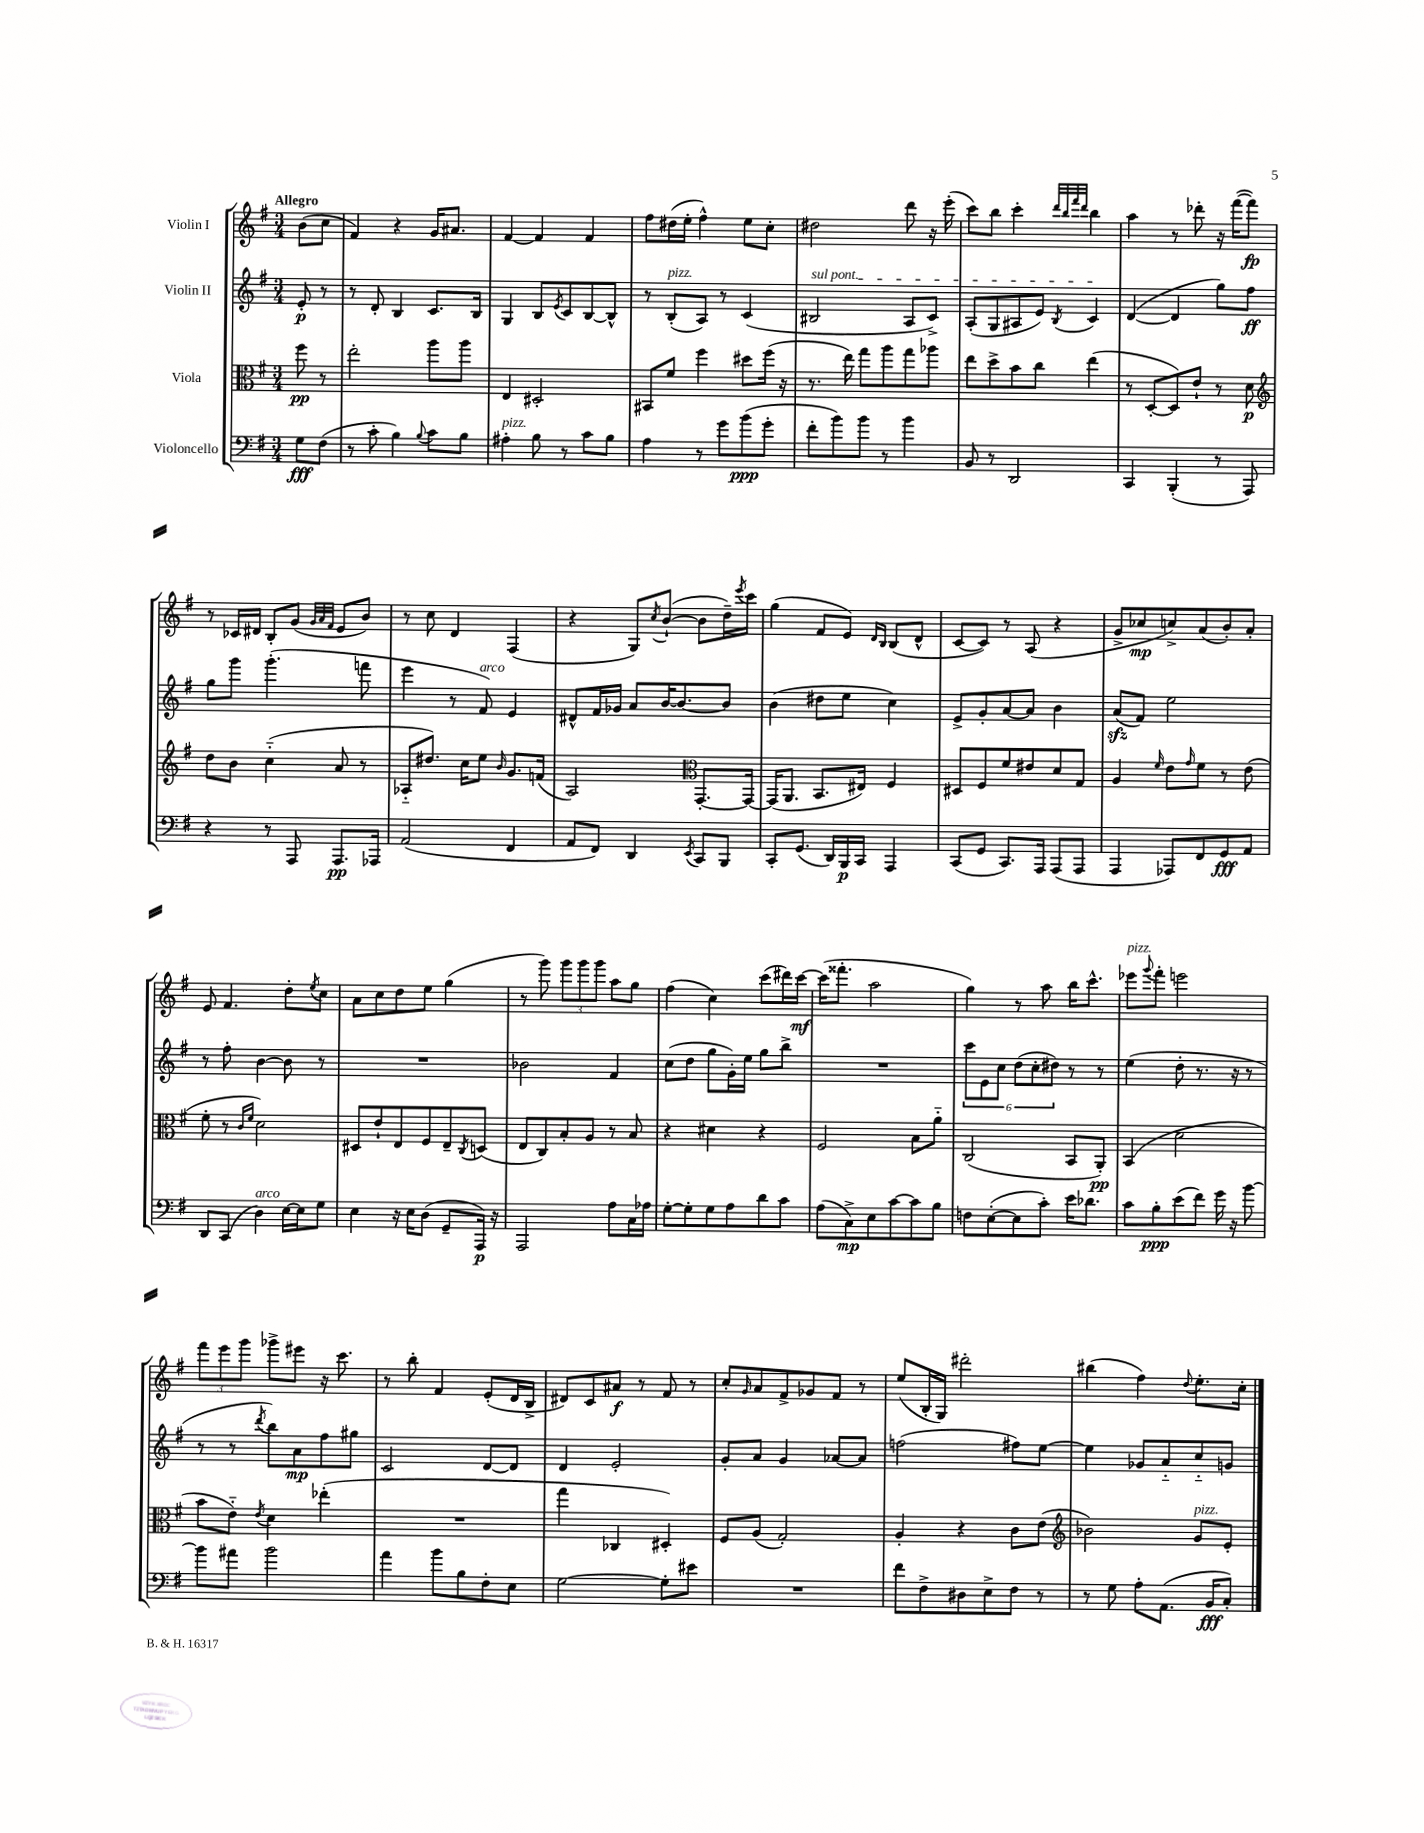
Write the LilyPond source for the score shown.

<<
\new StaffGroup <<
\new Staff = "s0" \with { instrumentName = "Violin I" } {
    \clef treble \key g \major \numericTimeSignature \time 3/4 \partial 4 \tempo "Allegro"
    b'8( c''8 |
    fis'4) r4 g'16 ais'8. |
    fis'4~ fis'4 fis'4 |
    fis''8 dis''16( e''16-. fis''4-^) e''8 c''8-. |
    dis''2 d'''8 r16 e'''16-.( |
    c'''8) b''8 c'''4-. \grace { d'''32 b''32 fis'''32 d'''32 } b''4 |
    a''4 r8 des'''8-. r16 fis'''16~( fis'''8\fp) |
    r8 ces'16 dis'16 b8-. g'8( \grace { g'32 a'32 fis'32 } e'8 b'8) |
    r8 c''8 d'4 fis4( |
    r4 g8) \acciaccatura { c''8 } b'8~-!( b'8 d''16--) \acciaccatura { e'''8 } c'''16 |
    g''4( fis'8 e'8) \grace { d'16 b16 } b8( d'8-^ |
    c'8~ c'8) r8 a8( r4 |
    g'8-> ces''8\mp c''8->) a'8( b'8-.) a'8-. |
    e'8 fis'4. d''8-. \acciaccatura { e''8 } c''8 |
    a'8 c''8 d''8 e''8 g''4( |
    r8 g'''8) \tuplet 3/2 { g'''8 g'''8 g'''8 } a''8 g''8 |
    fis''4( c''4) c'''8( dis'''16) c'''16~\mf |
    c'''16( fisis'''8.-. a''2 |
    g''4) r8 a''8 b''16 c'''8.-^ |
    ees'''8^\markup { \italic "pizz." } \appoggiatura { g'''8 } fis'''8-. e'''2 |
    \tuplet 3/2 { fis'''8 e'''8 g'''8 } ges'''8-> eis'''8 r16 c'''8. |
    r8 b''8-. fis'4 e'8-.( d'16 b16-> |
    dis'8) c'8 ais'8\f r8 fis'8 r8 |
    c''8-. \grace { g'16 } a'8 fis'8-> ges'8 fis'8 r8 |
    e''8( b16-. g16) dis'''2-. |
    bis''4( fis''4) \appoggiatura { d''8 } e''8.-. c''16-. \bar "|." |
}
\new Staff = "s1" \with { instrumentName = "Violin II" } {
    \clef treble \key g \major \numericTimeSignature \time 3/4 \partial 4
    e'8-.\p r8 |
    r8 d'8-. b4 c'8. b16 |
    g4 b8 \acciaccatura { e'8 } c'8 b8~ b8-^ |
    r8 b8-.^\markup { \italic "pizz." }( a8) r8 c'4( |
    \once \override TextSpanner.bound-details.left.text = \markup { \italic "sul pont." } bis2\startTextSpan a8 c'8->) |
    a8-.( g8 ais8 e'8) \acciaccatura { b8 } c'4\stopTextSpan |
    d'4~( d'4 g''8) fis''8\ff |
    g''8 g'''8 g'''4.-.( f'''8 |
    e'''4 r8 fis'8^\markup { \italic "arco" }) e'4 |
    dis'8-^ fis'16 ges'16 a'8 b'16~ b'8.~ b'8 |
    b'4( dis''8 e''8 c''4) |
    e'8-> g'8-. a'8~ a'8 b'4 |
    a'8\sfz( fis'8) e''2 |
    r8 fis''8-. b'4~ b'8 r8 |
    R2. |
    bes'2 fis'4 |
    c''8( d''8 g''8 g'16-.) e''16 g''8 b''8-> |
    R2. |
    \tuplet 6/4 { c'''8 e'8 c''8 d''8( c''8-. dis''8) } r8 r8 |
    e''4( d''8-. r8. r16 r8 |
    r8 r8 \acciaccatura { d'''8 } b''8) a'8\mp fis''8 gis''8 |
    c'2 d'8~ d'8 |
    d'4 e'2-. |
    g'8-. a'8 g'4 aes'8~ aes'8 |
    f''2( fis''8) e''8~ |
    e''4 ges'8 a'8-_ c''8-_ g'8 \bar "|." |
}
\new Staff = "s2" \with { instrumentName = "Viola" } {
    \clef alto \key g \major \numericTimeSignature \time 3/4 \partial 4
    fis''8\pp r8 |
    e''2-. a''8 a''8 |
    e4 dis2-. |
    bis,8 fis'8 fis''4 dis''8 fis''16( r16 |
    r8. e''16) g''8 a''8 g''8 aes''8 |
    e''8 d''8-> b'8 c''8 e''4( |
    r8 d8~-. d8) e'8-! r8 d'8\p |
    \clef treble d''8 b'8 c''4-_( a'8 r8 |
    aes8-_ dis''8.) c''16 e''8 \grace { b'16 } g'8. f'16( |
    a2) \clef alto g,8.~-. g,16~ |
    g,16( a,8. b,8. eis16) fis4 |
    dis8 fis8 fis'8 eis'8 d'8 g8 |
    a4 \grace { fis'16 } e'8 \grace { g'16 } fis'8 r8 e'8( |
    fis'8-. r8 \grace { c'16 fis'16 } d'2) |
    dis8 e'8-! e8 fis8 e8-- \acciaccatura { c8 } d8( |
    e8 c8) b8-. a8 r8 b8 |
    r4 dis'4 r4 |
    fis2 b8 a'8-_ |
    c2( b,8 a,8-.\pp) |
    b,4( d'2 |
    b'8 e'8-_) \acciaccatura { e'8 } d'4 ees''4-.( |
    R2. |
    g''4 ces4 dis4-.) |
    fis8 a8( g2-.) |
    a4-. r4 c'8 e'8( |
    \clef treble bes'2) g'8^\markup { \italic "pizz." } e'8-. \bar "|." |
}
\new Staff = "s3" \with { instrumentName = "Violoncello" } {
    \clef bass \key g \major \numericTimeSignature \time 3/4 \partial 4
    g8\fff fis8( |
    r8 c'8-. b4) \appoggiatura { b8 } c'8 b8 |
    ais4-.^\markup { \italic "pizz." } b8 r8 c'8 b8 |
    a4 r8 g'8 b'8\ppp( g'8-. |
    fis'8-. b'8) b'8 r8 b'4 |
    b,8 r8 d,2 |
    c,4 b,,4-.( r8 a,,8) |
    r4 r8 a,,8 a,,8.\pp aes,,16 |
    a,2( fis,4 |
    a,8 fis,8) d,4 \acciaccatura { e,8 } c,8 b,,8 |
    c,8-. g,8.( d,16) b,,16\p c,16 a,,4 |
    c,8( g,8 c,8.) a,,16 a,,8( a,,8 |
    a,,4 aes,,8) fis,8 g,8\fff a,8 |
    d,8 c,8( d4^\markup { \italic "arco" }) e16~ e16 g8 |
    e4 r16 e16 d8( g,8-- a,,16\p) r16 |
    a,,2 a8 c16 aes16 |
    g8~-. g8-. g8 a8 d'8 c'8 |
    a8( c8->\mp) e8 c'8~ c'8 b8 |
    f8 e8~-.( e8 c'8-.) e'16 des'8. |
    c'8 b8-.\ppp e'8( fis'8) g'16 r16 b'8~ |
    b'8 ais'8 b'2 |
    a'4 b'8 b8 fis8-. e8 |
    g2~ g8-. eis'8 |
    R2. |
    fis'8 fis8-> dis8 e8-> fis8 r8 |
    r8 g8 a8-. a,8.( b,16\fff c8-.) \bar "|." |
}
>>
>>
\layout { \context { \Score \remove "Bar_number_engraver" } }
